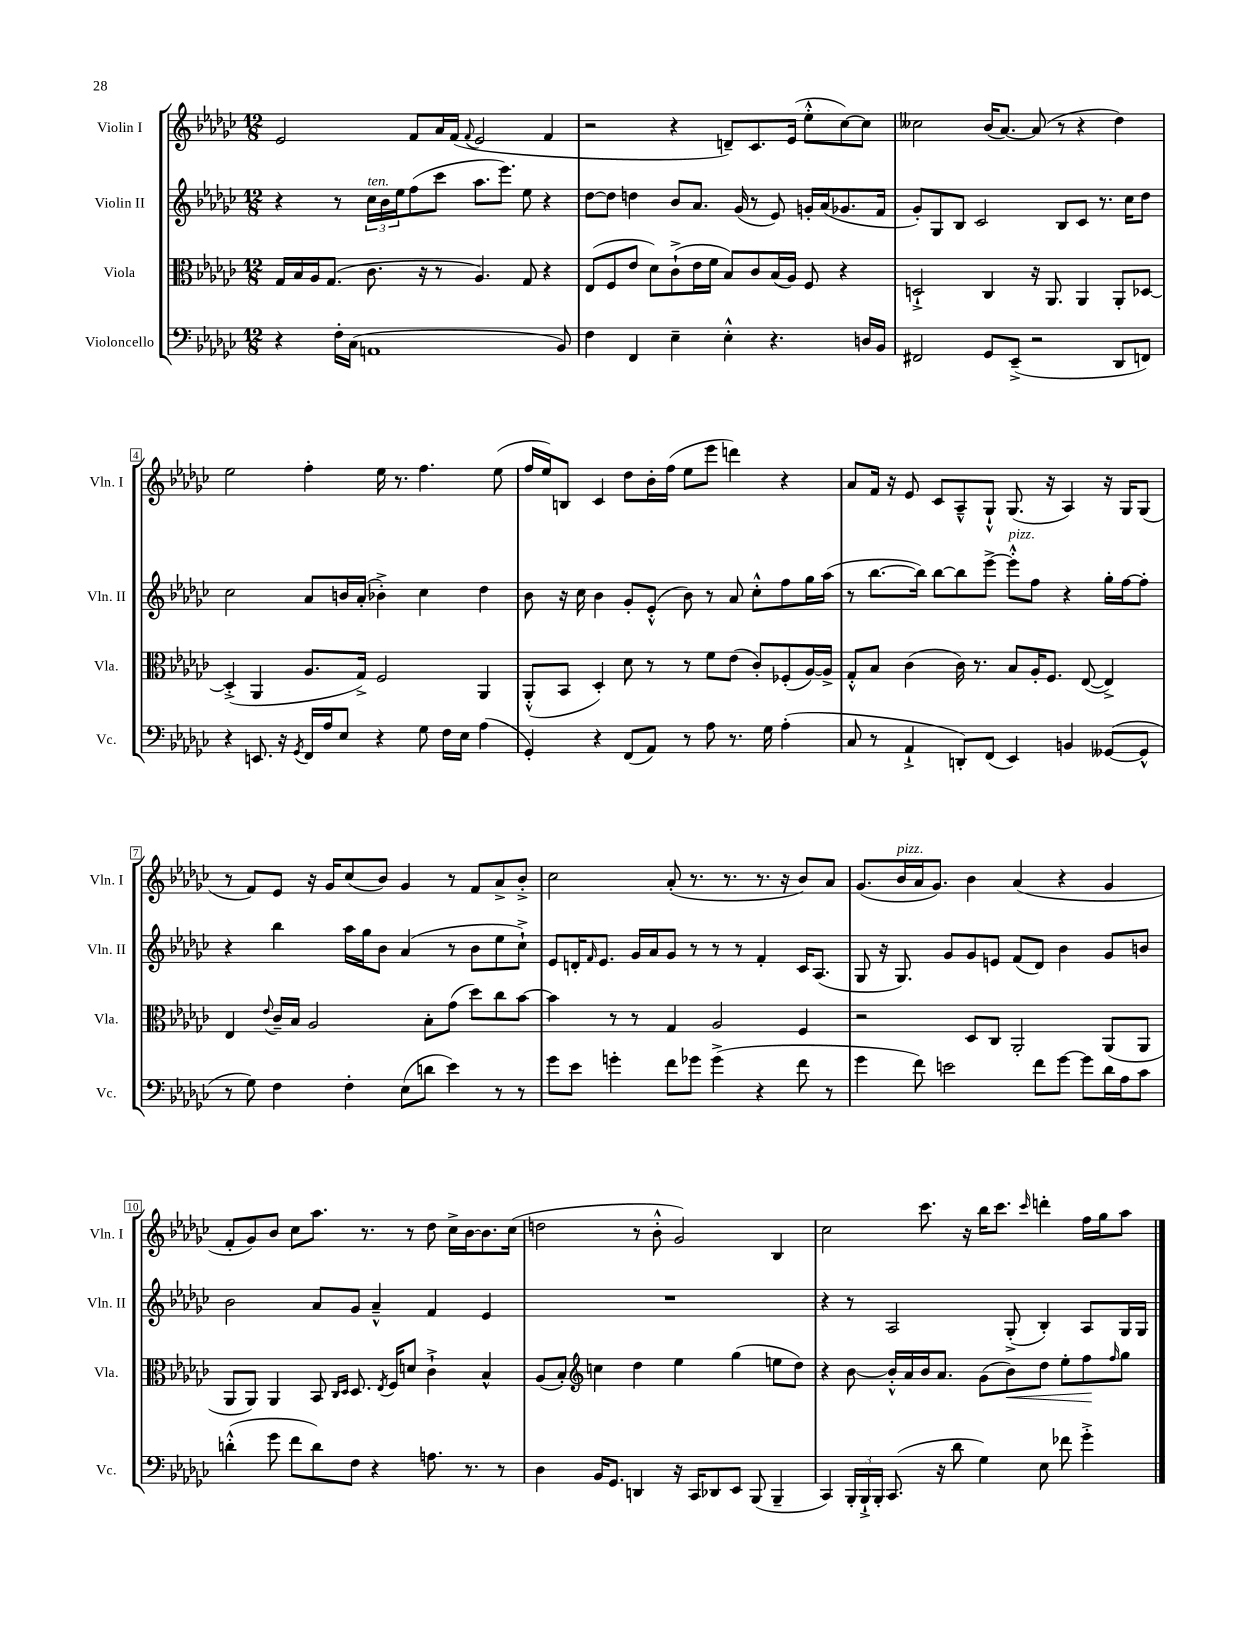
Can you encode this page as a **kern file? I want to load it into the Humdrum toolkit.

**kern	**kern	**dynam	**kern	**kern
*part4	*part3	*part3	*part2	*part1
*staff4	*staff3	*staff3	*staff2	*staff1
*I"Violoncello	*I"Viola	*	*I"Violin II	*I"Violin I
*I'Vc.	*I'Vla.	*	*I'Vln. II	*I'Vln. I
*clefF4	*clefC3	*	*clefG2	*clefG2
*k[b-e-a-d-g-c-]	*k[b-e-a-d-g-c-]	*	*k[b-e-a-d-g-c-]	*k[b-e-a-d-g-c-]
*M12/8	*M12/8	*	*M12/8	*M12/8
=1	=1	=1	=1	=1
4r	16G-/LL	.	4r	2e-/
.	16B-/	.	.	.
.	16A-/J	.	.	.
.	(8.G-/J	.	.	.
16F'\LL	.	.	8r	.
(16C-\JJ	.	.	.	.
!	!	!	!LO:TX:a:i:t=ten.	!
1AAn	8.c-\	.	24cc-\LL	.
.	.	.	24b-\	.
.	.	.	24ee-\J	.
.	.	.	(8ff\	8f/L
.	16r	.	.	.
.	8r	.	8ccc-\J	16a-/L
.	.	.	.	(16f/JJ
.	.	.	.	8qqf/
.	4.A-/)	.	8.aa-\L	2e-/
.	.	.	8.eee-\J)	.
.	8G-/	.	8ee-\	.
.	4r	.	4r	4f/
8BB-/)	.	.	.	.
=2	=2	=2	=2	=2
4F\	(8E-/L	.	[8dd-\L	2r
.	8F/	.	8dd-\J]	.
4FF/	8e-/J	.	4ddn\	.
.	8d-\L)	.	.	.
4E-~\	(8c-`^\	.	8b-/L	4r
.	16e-\L	.	8.a-/J	.
.	16f\JJ	.	.	.
4E-'^^\	8B-/L)	.	.	8dn~/L)
.	.	.	(16g-/	.
.	8c-/	.	8r	8.c-/
4.r	(16B-/L	.	8e-/)	.
.	16A-/JJ)	.	.	(16e-/Jk
.	8F/	.	16gn'/LL	8ee-'^^\L
.	.	.	(16a-/J	.
.	4r	.	8.g-X/	[8cc-\)
16Dn/LL	.	.	.	8cc-\J]
16BB-/JJ	.	.	16f/Jk	.
=3	=3	=3	=3	=3
2FF#X/	2Dn`^/	.	8g-'/L)	2cc--X\
.	.	.	8G-/	.
.	.	.	8B-/J	.
.	.	.	2c-/	.
8GG-/L	4C-/	.	.	(16b-/KL
.	.	.	.	[8.a-/J)
(8EE-~^/J	.	.	.	.
2r	16r	.	.	(8a-/]
.	8.AA-/	.	.	.
.	.	.	8B-/L	8r
.	4AA-/	.	8c-/J	4r
.	.	.	8.r	.
8DD-/L	8AA-'/L	.	.	4dd-\)
.	.	.	16cc-\KL	.
8FFn/J)	[8D-X/J	.	8dd-\J	.
!!LO:LB:g=z
=4	=4	=4	=4	=4
4r	(4D-'^/]	.	2cc-\	2ee-\
8.EEn/	4AA-/	.	.	.
16r	.	.	.	.
8qGG-/	.	.	.	.
16FF/LL	8.A-/L	.	8a-/L	4ff'\
16A-/J	.	.	.	.
8E-/J	.	.	16bn/L	.
.	16G-^/Jk)	.	(16a-'/JJ	.
4r	2F/	.	4b-X'^\)	16ee-\
.	.	.	.	8.r
8G-\	.	.	4cc-\	4.ff\
16F\LL	.	.	.	.
16E-\JJ	.	.	.	.
(4A-\	4AA-/	.	4dd-\	.
.	.	.	.	(8ee-\
=5	=5	=5	=5	=5
4GG-'/)	(8AA-'^^/L	.	8b-\	16ff/LL
.	.	.	.	16ee-/J)
.	8BB-/J	.	16r	8Bn/J
.	.	.	16cc-\	.
4r	4D-'/)	.	4b-\	4c-/
(8FF/L	8d-\	.	8g-'/L	8dd-\L
8AA-/J)	8r	.	(8e-'^^/J	16b-'\L
.	.	.	.	(16ff\JJ
8r	8r	.	8b-\)	8ee-\L
8A-\	8f\L	.	8r	8eee-\J
8.r	(8e-\J	.	8a-/	4dddn\)
.	8c-'/L)	.	8cc-'^^\L	.
16G-\	.	.	.	.
(4A-'\	(8F-X'/	.	8ff\	4r
.	[16A-/L)	.	16gg-\L	.
.	16A-^/JJ]	.	(16aa-\JJ	.
=6	=6	=6	=6	=6
8C-/	8G-'^^/L	.	8r	8a-/L
8r	8B-/J	.	[8.bb-\L	16f/Jk
.	.	.	.	16r
4AA-`^/	(4c-\	.	.	8e-/
.	.	.	16bb-\Jk])	.
.	.	.	[8bb-\L	8c-/L
8DDn'/L)	16c-\)	.	8bb-\]	8A-~^^/
.	8.r	.	.	.
(8FF/J	.	.	[8eee-^\J	8G-`^^/J
!	!	!	!LO:TX:a:i:t=pizz.	!
4EE-/)	8B-/L	.	8eee-'^^\L]	(8.G-/
.	16A-'/K	.	8ff\J	.
.	8.F/J	.	.	16r
4BBn/	.	.	4r	4A-/)
.	([8E-/	.	.	.
([8GG--X/L	4E-^/])	.	16gg-'\LL	16r
.	.	.	[16ff\J	16G-/KL
8GG--^^/J]	.	.	8ff'\J]	(8G-/J
!!LO:LB:g=z
=7	=7	=7	=7	=7
8r	4E-/	.	4r	8r
8G-\)	.	.	.	8f/L)
.	8qqe-/	.	.	.
4F\	16c-~/LL	.	4bb-\	8e-/J
.	16B-/JJ	.	.	.
.	2A-/	.	.	16r
.	.	.	.	16g-/KL
4F'\	.	.	16aa-\LL	(8cc-/
.	.	.	16gg-\J	.
.	.	.	8b-\J	8b-/J)
(8E-\L	.	.	(4a-/	4g-/
8dn\J	8B-'\L	.	.	.
4e-\)	(8g-\J	.	8r	8r
.	8dd-\L)	.	8b-\L	8f/L
8r	8cc-\	.	8ee-\	8a-^/
8r	[8b-\J	.	8cc-`^\J)	8b-'^/J
=8	=8	=8	=8	=8
8g-\L	4b-\]	.	8e-/L	2cc-\
8e-\J	.	.	16dn'/K	.
.	.	.	16qqf/	.
.	.	.	8.e-/J	.
4gn'\	8r	.	.	.
.	8r	.	16g-/LL	.
.	.	.	16a-/J	.
8f\L	4G-/	.	8g-/J	(8a-'/
8g-X\J	.	.	8r	8.r
(4g-^\	2A-/	.	8r	.
.	.	.	.	8.r
.	.	.	8r	.
4r	.	.	4f'/	8.r
.	.	.	.	16r
8f\	4F/	.	16c-/KL	8b-/L)
.	.	.	(8.A-/J	.
8r	.	.	.	8a-/J
=9	=9	=9	=9	=9
4g-\	2r	.	8G-/	(8.g-/L
.	.	.	16r	.
!	!	!	!	!LO:TX:a:i:t=pizz.
.	.	.	8.G-/)	16b-/L
8f\)	.	.	.	16a-/J
.	.	.	.	8.g-/J)
2en\	.	.	8g-/L	.
.	8D-/L	.	8g-/	4b-\
.	8C-/J	.	8en/J	.
.	2AA-'/	.	(8f/L	(4a-/
8f\L	.	.	8d-/J)	.
[8g-\J	.	.	4b-\	4r
8g-\L]	.	.	.	.
16d-\L	(8AA-/L	.	8g-/L	4g-/
16A-\J	.	.	.	.
8c-\J	8AA-/J	.	8bn/J	.
!!LO:LB:g=z
=10	=10	=10	=10	=10
(4dn'^^\	8AA-/L	.	2b-\	8f'/L
.	8AA-/J)	.	.	8g-/)
8g-\	4AA-/	.	.	8b-/J
8f\L	.	.	.	8cc-\L
8d\)	8BB-/	.	8a-/L	8.aa-\J
.	16qqC-/LL	.	.	.
.	16qqD-/JJ	.	.	.
8F\J	8.D-/	.	8g-/J	.
.	.	.	.	8.r
4r	.	.	4a-~^^/	.
.	8qE-/	.	.	.
.	16F/KL	.	.	.
.	8dn/J	.	.	8r
8.An\	4c-`^\	.	4f/	8dd-\
.	.	.	.	16cc-^\LL
8.r	.	.	.	[16b-\J
.	4B-^^/	.	4e-/	8.b-\]
8r	.	.	.	.
.	.	.	.	(16cc-\Jk
=11	=11	=11	=11	=11
4D-\	(8A-/L	.	1.r	2ddn\
.	8B-'/J)	.	.	.
*	*clefG2	*	*	*
16BB-/KL	4ccn\	.	.	.
8.GG-/J	.	.	.	.
4DDn/	4dd-\	.	.	8r
.	.	.	.	8b-'^^\
16r	4ee-\	.	.	2g-/)
16CC-/KL	.	.	.	.
8DD-X/	.	.	.	.
8EE-/J	(4gg-\	.	.	.
(8BBB-/	.	.	.	.
4BBB-~/	8een\L	.	.	4B-/
.	8dd-\J)	.	.	.
=12	=12	=12	=12	=12
4CC-/)	4r	.	4r	2cc-\
24BBB-'/LL	[8b-\	.	8r	.
24BBB-`^/	.	.	.	.
24BBB-'/JJ	.	.	.	.
(8.CC-/	16b-'^^/LL]	.	2A-/	.
.	16a-/	.	.	.
.	16b-/J	.	.	8.ccc-\
16r	8.a-/J	.	.	.
8d-\	.	.	.	.
.	.	.	.	16r
4G-\)	(8g-\L	.	.	16bb-\KL
.	.	.	.	8.ccc-\J
!	!	!LO:HP:b	!	!
.	8b-\)	<	(8G-'^/	.
.	.	.	.	16qqccc-/
8E-\	8dd-\J	.	4B-'/)	4dddn'\
8f-X\	8ee-'\L	.	.	.
4g-'^\	8ff\	.	8A-/L	16ff\LL
.	.	.	.	16gg-\J
.	16qqff/	.	.	.
.	8gg-\J	[	16G-/L	8aa-\J
.	.	.	16G-/JJ	.
==	==	==	==	==
*-	*-	*-	*-	*-
